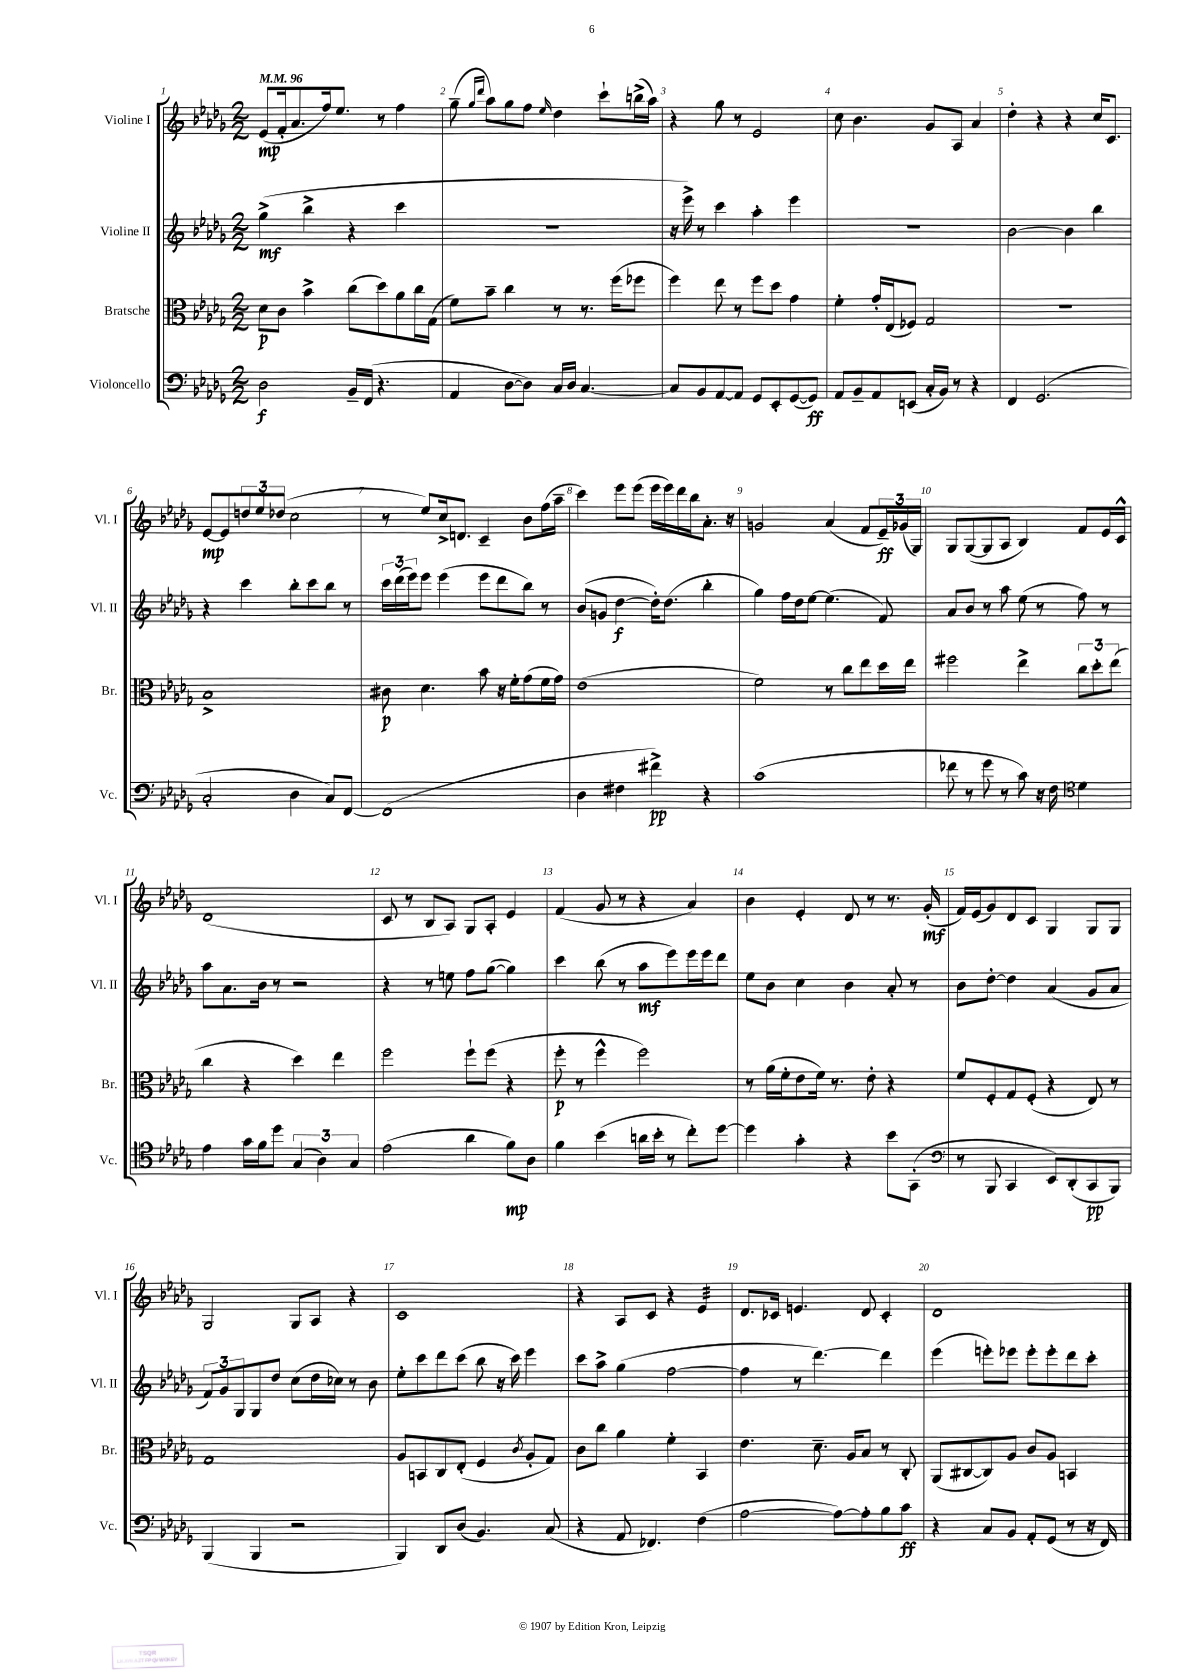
<<
\new StaffGroup <<
\new Staff = "s0" \with { instrumentName = "Violine I" shortInstrumentName = "Vl. I" } {
    \clef treble \key des \major \numericTimeSignature \time 2/2 \tempo 4 = 96
    ees'8\mp( f'16-. aes'8. f''16) ees''8. r8 f''4 |
    ges''8--( \grace { ges''16 des'''16 } aes''8) ges''8 f''8 \grace { ees''16 } des''4 c'''8-! b''16->( aes''16) |
    r4 ges''8 r8 ees'2 |
    c''8 bes'4. ges'8 aes8 aes'4 |
    des''4-. r4 r4 c''16 c'8. |
    ees'8~\mp ees'8 \tuplet 3/2 { d''8 ees''8 des''8( } c''2 |
    r8 ees''8) c''16-> d'8. c'4-- bes'8 f''16( aes''16-- |
    c'''4) ees'''8 ees'''8( ees'''16 ees'''16) des'''16 bes''16 aes'8.-. r16 |
    g'2 aes'4( f'8 \tuplet 3/2 { ees'16--\ff) ges'16( ges16) } |
    ges8 ges8~( ges8 aes8 bes4) f'8 ees'16 c'16-^ |
    des'1( |
    c'8 r8 bes8 aes8) ges8 aes8-. ees'4 |
    f'4( ges'8 r8 r4 aes'4) |
    bes'4 ees'4-. des'8 r8 r8. ges'16-.\mf( |
    f'16) ees'16( ges'8) des'8 c'8 ges4 ges8 ges8 |
    ges2 ges8 aes8 r4 |
    c'1 |
    r4 aes8 c'8 r4 ees'4:32 |
    des'8. ces'16 e'4. des'8 ces'4-. |
    des'1 \bar "|." |
}
\new Staff = "s1" \with { instrumentName = "Violine II" shortInstrumentName = "Vl. II" } {
    \clef treble \key des \major \numericTimeSignature \time 2/2
    ges''4->\mf( bes''4-> r4 c'''4 |
    R1 |
    r16 ees'''16->) r8 c'''4 aes''4-. ees'''4 |
    r1 |
    bes'2~ bes'4 bes''4 |
    r4 c'''4 bes''8-. c'''8 bes''8 r8 |
    \tuplet 3/2 { c'''16 des'''16( ees'''16) } ees'''8 ees'''4( ees'''8 des'''8 bes''8) r8 |
    bes'8( g'8 des''4~\f des''16-.) des''8.( bes''4-. |
    ges''4) f''16 des''16 ees''8~ ees''4.( f'8) |
    aes'8 bes'8 r8 aes''8 ees''8( r8 f''8) r8 |
    aes''8 aes'8. bes'16 r8 r2 |
    r4 r8 e''8 f''8 ges''8~( ges''4) |
    c'''4 bes''8( r8 aes''8\mf ees'''8) ees'''16 ees'''16 des'''8 |
    ees''8 bes'8 c''4 bes'4 aes'8-. r8 |
    bes'8 des''8~-. des''4 aes'4( ges'8 aes'8 |
    \tuplet 3/2 { f'8) ges'8 ges8 } ges8 des''8 c''8( des''16 ces''16) r8 bes'8 |
    ees''8-. c'''8 des'''8 c'''8( bes''8 r16 c'''16) ees'''4 |
    c'''8 aes''8-> ges''4( f''2~ |
    f''4 r8 des'''4.~) des'''4 |
    ees'''4( e'''8-.) ees'''8 ees'''8-. ees'''8-. des'''8 c'''8-. \bar "|." |
}
\new Staff = "s2" \with { instrumentName = "Bratsche" shortInstrumentName = "Br." } {
    \clef alto \key des \major \numericTimeSignature \time 2/2
    des'8\p c'8 bes'4-> c''8( des''8) aes'8 c''16 ges16( |
    f'8) bes'8-- c''4 r8 r8. f''16( fes''8 |
    f''4) ees''8 r8 f''8 des''8 ges'4 |
    f'4-. ges'16-. ees16( fes8) ges2 |
    R1 |
    bes1-> |
    cis'8\p des'4. bes'8 r16 f'16-. ges'8( f'16 ges'16) |
    ees'1( |
    f'2) r8 c''8 ees''8 des''16 ees''16 |
    fis''2 ees''4-> \tuplet 3/2 { c''8 des''8-. ees''8( } |
    c''4 r4 des''4) ees''4 |
    f''2 f''8-! f''8( r4 |
    f''8-.\p r8 f''4-^ f''2) |
    r8 aes'16( f'16-. ees'8 f'16) r8. ees'8-. r4 |
    f'8 f8-. ges8 f8-.( r4 ees8) r8 |
    ges1 |
    aes8 b,8 c8 ees8-.( f4 \acciaccatura { c'8 } aes8-. ges8) |
    c'8 c''8 aes'4 f'4-. bes,4 |
    ees'4. des'8.-- aes16 bes8 r8 c8-. |
    aes,8( cis8~ cis8) aes8 c'8 aes8 b,4 \bar "|." |
}
\new Staff = "s3" \with { instrumentName = "Violoncello" shortInstrumentName = "Vc." } {
    \clef bass \key des \major \numericTimeSignature \time 2/2
    des2\f bes,16-- f,16( r4. |
    aes,4 des8~ des8) c16 des16 c4.~ |
    c8 bes,8 aes,8~ aes,8 ges,8 ees,8-. ges,8~( ges,8\ff) |
    aes,8 bes,8-- aes,8 e,8( c16-. bes,16) r8 r4 |
    f,4 ges,2.( |
    c2-. des4 c8) f,8~ |
    f,1( |
    des4 fis4 fis'4->\pp) r4 |
    c'1( |
    fes'8 r8 ges'8 r8 c'8) r16 f16 \clef tenor des'4 |
    ees'4 ges'16 f'16 des''8 \tuplet 3/2 { ges4( aes4) ges4 } |
    ees'2( aes'4 f'8\mp) aes8 |
    f'4 bes'4( a'16 bes'16-. r8 c''8-.) des''8~ |
    des''4 ges'4-. r4 bes'8 ges,8-.( |
    \clef bass r8 bes,,8 c,4 ees,8) des,8-.( c,8\pp bes,,8) |
    bes,,4( bes,,4 r2 |
    bes,,4) des,8 des8( bes,4.) c8( |
    r4 aes,8 fes,4.) f4( |
    aes2~ aes8~) aes8-. bes8 c'8\ff |
    r4 c8 bes,8 aes,8-. ges,8( r8 r16 f,16) \bar "|." |
}
>>
>>
\layout { \context { \Score \override BarNumber.break-visibility = ##(#f #t #t) barNumberVisibility = #all-bar-numbers-visible } }
